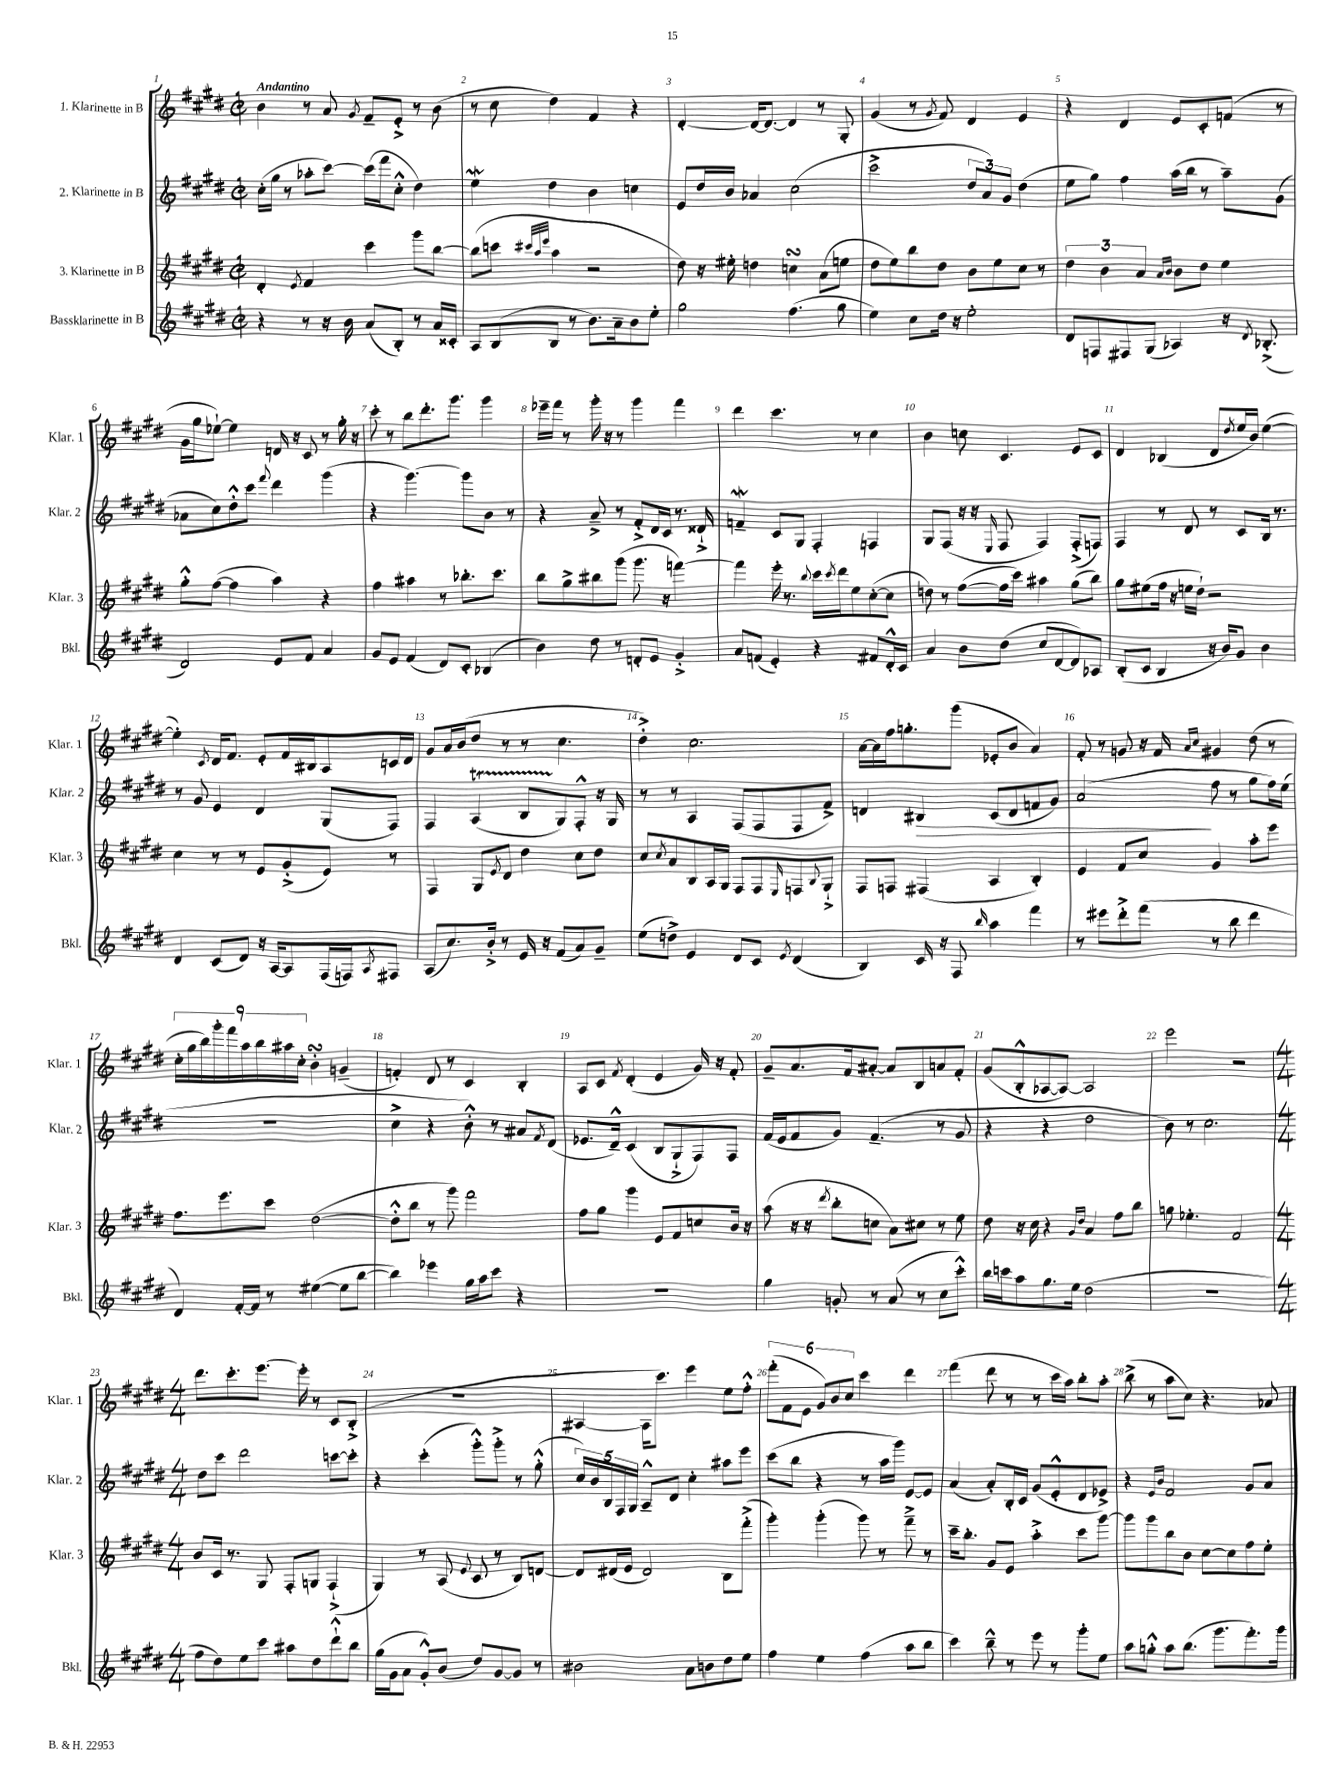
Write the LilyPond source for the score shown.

<<
\new StaffGroup <<
\new Staff = "s0" \with { instrumentName = "1. Klarinette in B" shortInstrumentName = "Klar. 1" } {
    \clef treble \key e \major \defaultTimeSignature \time 2/2 \tempo "Andantino"
    b'4 r8 a'8 \acciaccatura { gis'8 } fis'8-- e'8-.-> r8 b'8( |
    r8 cis''8 dis''4) fis'4 r4 |
    dis'4~-. dis'16~ dis'8.~ dis'4 r8 gis8-. |
    gis'4( r8 \acciaccatura { gis'8 } fis'8) dis'4 e'4 |
    r4 dis'4 e'8 cis'8-. f'8( r8 |
    gis'16 gis''16 ees''8~-!) ees''4 d'16 r16 cis'8 r8 gis''16-. r16 |
    cis'''8-. r8 b''8 dis'''8.-. gis'''8. gis'''4 |
    ees'''16-- fis'''16 r8 gis'''16-. r16 r8 gis'''4 fis'''4 |
    dis'''4 cis'''4. r8 cis''4 |
    b'4 c''8 cis'4. e'8 cis'8 |
    dis'4 bes4( dis'8 \acciaccatura { dis''8 } e''16 b'16) e''4~( |
    e''4-.) \acciaccatura { cis'8 } dis'16 fis'8. e'8-. fis'16 bis16 a8 c'16 dis'16 |
    gis'8 a'16 b'16( dis''8 r8 r8 cis''4. |
    dis''4-.->) cis''2. |
    a'16~ a'16 fis''16 g''8.-. gis'''8( ees'8-. b'8 a'4) |
    fis'8-. r8 g'8 r16 fis'16 \grace { a'16 cis''16 } gis'4 dis''8( r8 |
    \tuplet 9/8 { cis''16-. gis''16 b''16) gis'''16-. fis'''16 a''16 b''16 ais''16 cis''16-. } b'4-.\turn g'4--( |
    f'4-.) dis'8 r8 cis'4 b4-. |
    a8 cis'8 \acciaccatura { fis'8 } dis'4-.( e'4 gis'16) r16 fis'8-. |
    gis'8-- a'8. fis'16 ais'8~-. ais'8 b8 a'8 fis'8-. |
    gis'8( b8-.-^ aes8~ aes8~) aes2 |
    e'''2 r2 |
    \numericTimeSignature \time 4/4 dis'''8. cis'''8.-. e'''8.~ e'''16-. r8 cis'8 b8-.->( |
    R1 |
    ais4~ ais16 cis'''8.) e'''4 e''8 fis''8-.-^ |
    \tuplet 6/4 { fis'''8-.( fis'8 e'8 gis'8) b'8 cis''8 } cis'''4 dis'''4 |
    fis'''4( dis'''8 r8 r8 cis'''16 a''16) b''8-. a''8-. |
    b''8->( r8 a''8 cis''8) r4. aes'8 \bar "|." |
}
\new Staff = "s1" \with { instrumentName = "2. Klarinette in B" shortInstrumentName = "Klar. 2" } {
    \clef treble \key e \major \defaultTimeSignature \time 2/2
    cis''16-.( gis''16 r8 aes''8-. cis'''8~) cis'''16( fis'''16 cis''8-.-^ dis''4) |
    e''4\mordent dis''4 b'4 c''4 |
    e'8 dis''16 b'16 aes'4 cis''2( |
    cis'''2-> \tuplet 3/2 { dis''8 a'8) gis'8 } dis''4( |
    e''8 gis''8) fis''4 a''16( b''16 r8 a''8--) gis'8( |
    aes'8 cis''8) dis''8-.-^ cis'''8 \appoggiatura { fis'''8 } dis'''4 gis'''4( |
    r4 gis'''4.~) gis'''8 b'8 r8 |
    r4 a'8---> r8 fis'8-.-> dis'16 cis'16 r8. disis'16-!-> |
    f'4--\mordent cis'8 gis8 fis4-. f4 |
    gis8 fis8( r16 r16 \grace { e16 } fis8 fis4) fis8-.->( f8) |
    fis4 r8 dis'8 r8 cis'8 b16 r8. |
    r8 gis'8 e'4 dis'4 gis8( fis8) |
    fis4 a4\startTrillSpan( b8 gis8\stopTrillSpan) fis8-.-^ r16 gis16 |
    r8 r8 a4 fis8( fis8 fis8 fis'8->) |
    d'4 bis4\> cis'8( d'8 f'8 gis'8) |
    a'2\!( fis''8 r8 gis''8 fis''16) e''16( |
    R1 |
    cis''4-> r4 b'8-.-^) r8 ais'8 \acciaccatura { fis'8 } dis'8( |
    ees'8. dis'16---^) cis'4( b8 gis8-!-> fis8) fis8 |
    fis'16( e'16 fis'8 gis'8) fis'4.--( r8 gis'8 |
    r4 r4 dis''2 |
    b'8) r8 cis''2. |
    \numericTimeSignature \time 4/4 dis''8 cis'''8 dis'''2 c'''8~ c'''8-. |
    r4 cis'''4-.( gis'''8-.-^) gis'''8-.-> r8 gis''8-.-^( |
    \tuplet 5/4 { cis''16) b'16 b16 fis16 gis16 } a8---^ dis'8 cis''4-. ais''8 e'''8 |
    cis'''8( b''8 r4 r8 a''16 gis'''16) e'8~ e'8 |
    a'4( a'8-.) b16-. cis'16 gis'8( e'8-.-^ dis'8 ees'8->) |
    r4 \grace { e'16 b'16 } fis'2 gis'8 a'8 \bar "|." |
}
\new Staff = "s2" \with { instrumentName = "3. Klarinette in B" shortInstrumentName = "Klar. 3" } {
    \clef treble \key e \major \defaultTimeSignature \time 2/2
    dis'4-. \acciaccatura { e'8 } fis'4 cis'''4 gis'''8 b''8~ |
    b''8( c'''8 \grace { cis'''32 a''32 e'''32 } a''4 r2 |
    dis''8) r16 eis''16-. d''4 c''4\turn a'8( e''8 |
    dis''8 e''8) b''8 dis''8 b'8 e''8 cis''8 r8 |
    \tuplet 3/2 { dis''4 b'4 a'4 } \grace { a'16 b'16 } b'8 dis''8 e''4 |
    gis''8-.-^ fis''8~( fis''4 a''4) r4 |
    fis''4 ais''4 r8 bes''8.-. cis'''8. |
    b''8 gis''8-> bis''8 gis'''8( gis'''8. r16 f'''4~) |
    f'''4 e'''16-. r8. \appoggiatura { b''8 } cis'''16 \acciaccatura { cis'''8 } dis'''16 e''8 cis''8~-.( cis''8 |
    d''8) r8 fis''8~( fis''16 cis'''16) ais''4 gis''8( b''8) |
    gis''8 eis''8( fis''16 r16 e''16 dis''16-!) r2 |
    cis''4 r8 r8 e'8 gis'8-.->( e'8) r8 |
    fis4 gis8 \acciaccatura { e'8 } dis'8 dis''4 cis''8 dis''8 |
    cis''8 \acciaccatura { cis''8 } a'8 b8 a16 gis16 fis8 fis8 \grace { e16 } f8 \appoggiatura { b8 } gis8-!-> |
    fis8 f8 fis4( a4 b4-.) |
    e'4 fis'8 cis''8 gis'4 a''8-. e'''8 |
    fis''8. e'''8. cis'''8 dis''2~( |
    dis''8-.-^ b''8 r8 gis'''8) fis'''2 |
    fis''8 gis''8 gis'''4 e'8 fis'8 c''8 b'16 r16 |
    a''8( r16 r16 \acciaccatura { dis'''8 } b''8-. c''8 a'8) cis''8 r8 e''8 |
    dis''8 r16 cis''16 r4 \grace { gis'16 dis''16 } a'4 fis''8 b''8 |
    g''8 ees''4.-. fis'2 |
    \numericTimeSignature \time 4/4 b'8 cis'16 r8. gis8 fis8-. g8 fis4-!->( |
    gis4) r8 a8( \appoggiatura { e'8 } cis'8 r8 b8) d'8~ |
    d'8 dis'16( e'16 dis'2) b8 fis'''8-.->( |
    gis'''4-.) gis'''4-.( gis'''8) r8 fis'''8---> r8 |
    cis'''16-- b''8.-. gis'8 e'8 a''4-.-> cis'''8 gis'''8~ |
    gis'''8 gis'''8 b''8 b'8 cis''8~ cis''8 fis''8 e''8-. \bar "|." |
}
\new Staff = "s3" \with { instrumentName = "Bassklarinette in B" shortInstrumentName = "Bkl." } {
    \clef treble \key e \major \defaultTimeSignature \time 2/2
    r4 r8 r16 b'16 a'8( b8-.) r8 a'16 cisis'16-. |
    a8 b8( b8 r8 b'8.) a'16-- b'8 e''8-. |
    gis''2 fis''4.( gis''8 |
    e''4) cis''8 dis''16 r16 e''2-. |
    dis'8 f8 fis8 gis8( aes4) r16 \acciaccatura { dis'8 } bes8.-.->( |
    dis'2) e'8 fis'8 a'4 |
    gis'8 e'8 fis'4( dis'8) cis'8-. bes4( |
    b'4) dis''8 r8 d'8-. e'8 gis'4-.-> |
    a'8 f'8( e'4-.) r4 fis'8 dis'16-.-^ cis'16 |
    a'4 b'8 dis''8( cis''8 dis'8~ dis'8) aes8 |
    b8-.( cis'8 b4 r16 b'16) gis'8 b'4 |
    dis'4 cis'8( dis'8) r16 a16~ a8 fis16( f16) \acciaccatura { a8 } fis8 |
    a8( cis''8.) b'16-.-> r8 e'16 r16 fis'8( a'8) gis'8-- |
    e''8( d''8->) e'4 dis'8 cis'8 \acciaccatura { e'8 } dis'4( |
    b4) cis'16 r16 fis8 \grace { b''16 } a''4 fis'''4 |
    r8 eis'''8 dis'''8-.-> fis'''8( r8 b''8 dis'''4 |
    dis'4) fis'16~-. fis'16 r8 eis''4~( eis''8 b''8~ |
    b''4) ees'''4 gis''16 a''16 cis'''8 r4 |
    R1 |
    gis''4 g'8-. r8 a'8( r8 cis''8 cis'''8-.-^) |
    b''16 c'''16 a''8 gis''8. e''16 dis''2( |
    R1 |
    \numericTimeSignature \time 4/4 fis''8 dis''8) e''8 cis'''8 ais''8 dis''8 dis'''8-!-^ b''8 |
    gis''16( gis'16 a'8 gis'8-.-^) b'8( dis''8) gis'8~ gis'8 r8 |
    bis'2 a'8 b'8 dis''8 e''8 |
    fis''4 e''4 fis''4( a''8 b''8 |
    cis'''4) b''8---^ r8 e'''8 r8 gis'''8-. e''8 |
    a''8 g''8-.-^ a''8 b''8.( gis'''8. fis'''8.-.) gis'''16 \bar "|." |
}
>>
>>
\layout { \context { \Score \override BarNumber.break-visibility = ##(#f #t #t) barNumberVisibility = #all-bar-numbers-visible } }
